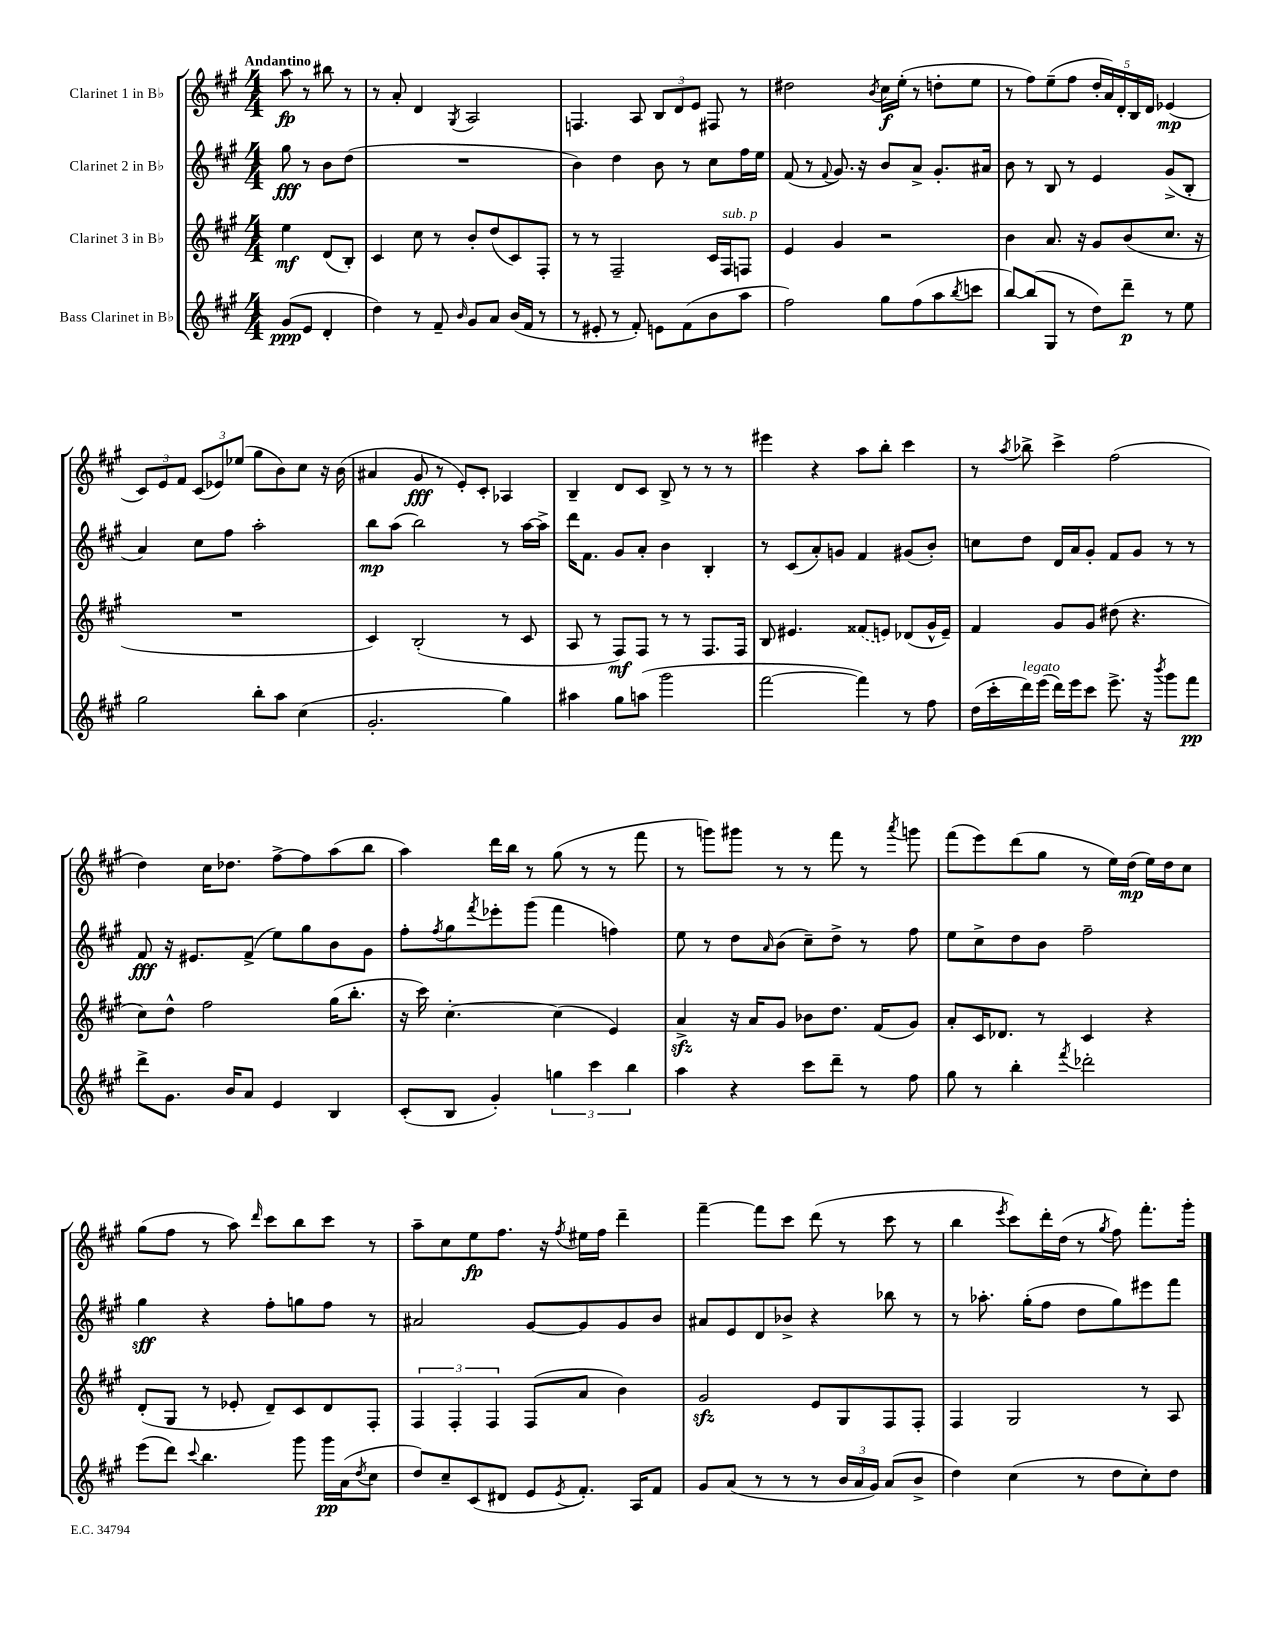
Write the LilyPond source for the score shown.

<<
\new StaffGroup <<
\new Staff = "s0" \with { instrumentName = "Clarinet 1 in Bb" } {
    \clef treble \key a \major \numericTimeSignature \time 4/4 \partial 2 \tempo "Andantino"
    a''8\fp r8 bis''8 r8 |
    r8 a'8-. d'4 \acciaccatura { gis8 } a2 |
    f4. a8 \tuplet 3/2 { b8 d'8 e'8 } fis8 r8 |
    dis''2 \acciaccatura { b'8 } cis''16\f e''16-.( r8 d''8-. e''8 |
    r8 fis''8) e''8--( fis''8 \tuplet 5/4 { d''16-. a'16) d'16-. b16 d'16 } ees'4\mp( |
    \tuplet 3/2 { cis'8) e'8 fis'8 } \tuplet 3/2 { cis'8( ees'8) ees''8( } gis''8 b'8) cis''8 r16 b'16( |
    ais'4 gis'8\fff r8 e'8-.) cis'8-. aes4 |
    b4-- d'8 cis'8 b8-> r8 r8 r8 |
    eis'''4 r4 a''8 b''8-. cis'''4 |
    r8 \acciaccatura { a''8 } bes''8-> cis'''4-> fis''2( |
    d''4) cis''16 des''8. fis''8~-> fis''8 a''8( b''8 |
    a''4) d'''16 b''16 r8 gis''8( r8 r8 fis'''8 |
    r8 g'''8) gis'''8 r8 r8 fis'''8 r8 \acciaccatura { a'''8 } g'''8 |
    fis'''8( e'''8) d'''8( gis''8 r8 e''16) d''16\mp( e''16) d''16 cis''8 |
    gis''8( fis''8 r8 a''8) \grace { d'''16 } cis'''8 b''8 cis'''8 r8 |
    a''8-- cis''8 e''8\fp fis''8. r16 \acciaccatura { fis''8 } eis''16 fis''16 d'''4-- |
    fis'''4~-- fis'''8 cis'''8 d'''8( r8 cis'''8 r8 |
    b''4 \acciaccatura { e'''8 } cis'''8) d'''16-. d''16( r8 \acciaccatura { gis''8 } fis''8) fis'''8.-. gis'''16-. \bar "|." |
}
\new Staff = "s1" \with { instrumentName = "Clarinet 2 in Bb" } {
    \clef treble \key a \major \numericTimeSignature \time 4/4 \partial 2
    gis''8\fff r8 b'8 d''8( |
    R1 |
    b'4) d''4 b'8 r8 cis''8 fis''16 e''16 |
    fis'8( r8 \appoggiatura { fis'8 } gis'8.) r16 b'8 a'8-> gis'8.-. ais'16 |
    b'8 r8 b8 r8 e'4 gis'8->( b8-. |
    a'4) cis''8 fis''8 a''2-. |
    b''8\mp a''8( b''2) r8 a''16~ a''16-> |
    d'''16 fis'8. gis'8 a'8-. b'4 b4-. |
    r8 cis'8( a'8-.) g'8 fis'4 gis'8( b'8-.) |
    c''8 d''8 d'16 a'16 gis'8-. fis'8 gis'8 r8 r8 |
    fis'8\fff r16 eis'8. fis'8->( e''8) gis''8 b'8 gis'8 |
    fis''8-. \acciaccatura { fis''8 } gis''8 \acciaccatura { fis'''8 } ees'''8-. gis'''8( fis'''4 f''4) |
    e''8 r8 d''8 \grace { a'16 } b'8( cis''8--) d''8-> r8 fis''8 |
    e''8 cis''8-> d''8 b'8 fis''2-- |
    gis''4\sff r4 fis''8-. g''8 fis''8 r8 |
    ais'2 gis'8~ gis'8 gis'8 b'8 |
    ais'8 e'8 d'8 bes'8-> r4 bes''8 r8 |
    r8 aes''8.-. gis''16-.( fis''8 d''8 gis''8) eis'''8 fis'''8 \bar "|." |
}
\new Staff = "s2" \with { instrumentName = "Clarinet 3 in Bb" } {
    \clef treble \key a \major \numericTimeSignature \time 4/4 \partial 2
    e''4\mf d'8( b8-.) |
    cis'4 cis''8 r8 b'8-. d''8( cis'8) fis8-. |
    r8 r8 fis2-- cis'16 fis16^\markup { \italic "sub. p" } f8 |
    e'4 gis'4 r2 |
    b'4 a'8. r16 gis'8 b'8( cis''8. r16 |
    R1 |
    cis'4) b2-.( r8 cis'8 |
    a8 r8 fis8\mf) fis8 r8 r8 fis8. fis16 |
    b8 eis'4. \once \slurDashed fisis'8( e'8) des'8( gis'16-^ e'16--) |
    fis'4 gis'8 gis'8 dis''8( r4. |
    cis''8) d''8-^ fis''2 gis''16( b''8.-. |
    r16 cis'''16) cis''4.~-. cis''4( e'4) |
    a'4->\sfz r16 a'16 gis'8 bes'8 d''8. fis'16( gis'8) |
    a'8-. cis'16 des'8. r8 cis'4 r4 |
    d'8-.( gis8 r8 ees'8-. d'8--) cis'8 d'8 fis8-. |
    \tuplet 3/2 { fis4 fis4-. fis4 } fis8( a'8 b'4) |
    gis'2\sfz e'8 gis8 fis8 fis8-. |
    fis4 gis2 r8 a8 \bar "|." |
}
\new Staff = "s3" \with { instrumentName = "Bass Clarinet in Bb" } {
    \clef treble \key a \major \numericTimeSignature \time 4/4 \partial 2
    gis'8\ppp( e'8 d'4-. |
    d''4) r8 fis'8-- \grace { b'16 } gis'8 a'8 b'16( fis'16 r8 |
    r8 eis'8-. r8 fis'8-.) e'8 fis'8( b'8 a''8 |
    fis''2) gis''8 fis''8( a''8 \acciaccatura { b''8 } c'''8 |
    b''8~) b''8( gis8 r8 d''8) d'''8--\p r8 e''8 |
    gis''2 b''8-. a''8 cis''4( |
    gis'2.-. gis''4) |
    ais''4 gis''8 a''8( gis'''2 |
    fis'''2~ fis'''4) r8 fis''8 |
    d''16( cis'''16-. d'''16^\markup { \italic "legato" }) e'''16( d'''16) e'''16 cis'''8 e'''8.-> r16 \acciaccatura { b'''8 } gis'''8 fis'''8\pp |
    d'''8-> gis'8. b'16 a'8 e'4 b4 |
    cis'8-.( b8 gis'4-.) \tuplet 3/2 { g''4 cis'''4 b''4 } |
    a''4 r4 cis'''8 d'''8-- r8 fis''8 |
    gis''8 r8 b''4-. \acciaccatura { fis'''8 } des'''2-. |
    e'''8( d'''8) \appoggiatura { cis'''8 } b''4. gis'''8 gis'''16\pp a'16( \acciaccatura { d''8 } cis''8 |
    d''8) cis''8-- cis'8( dis'8 e'8 \acciaccatura { e'8 } fis'8.-.) a16 fis'8 |
    gis'8 a'8( r8 r8 r8 \tuplet 3/2 { b'16 a'16 gis'16) } a'8( b'8-> |
    d''4) cis''4( r8 d''8 cis''8-.) d''8 \bar "|." |
}
>>
>>
\layout { \context { \Score \remove "Bar_number_engraver" } }
